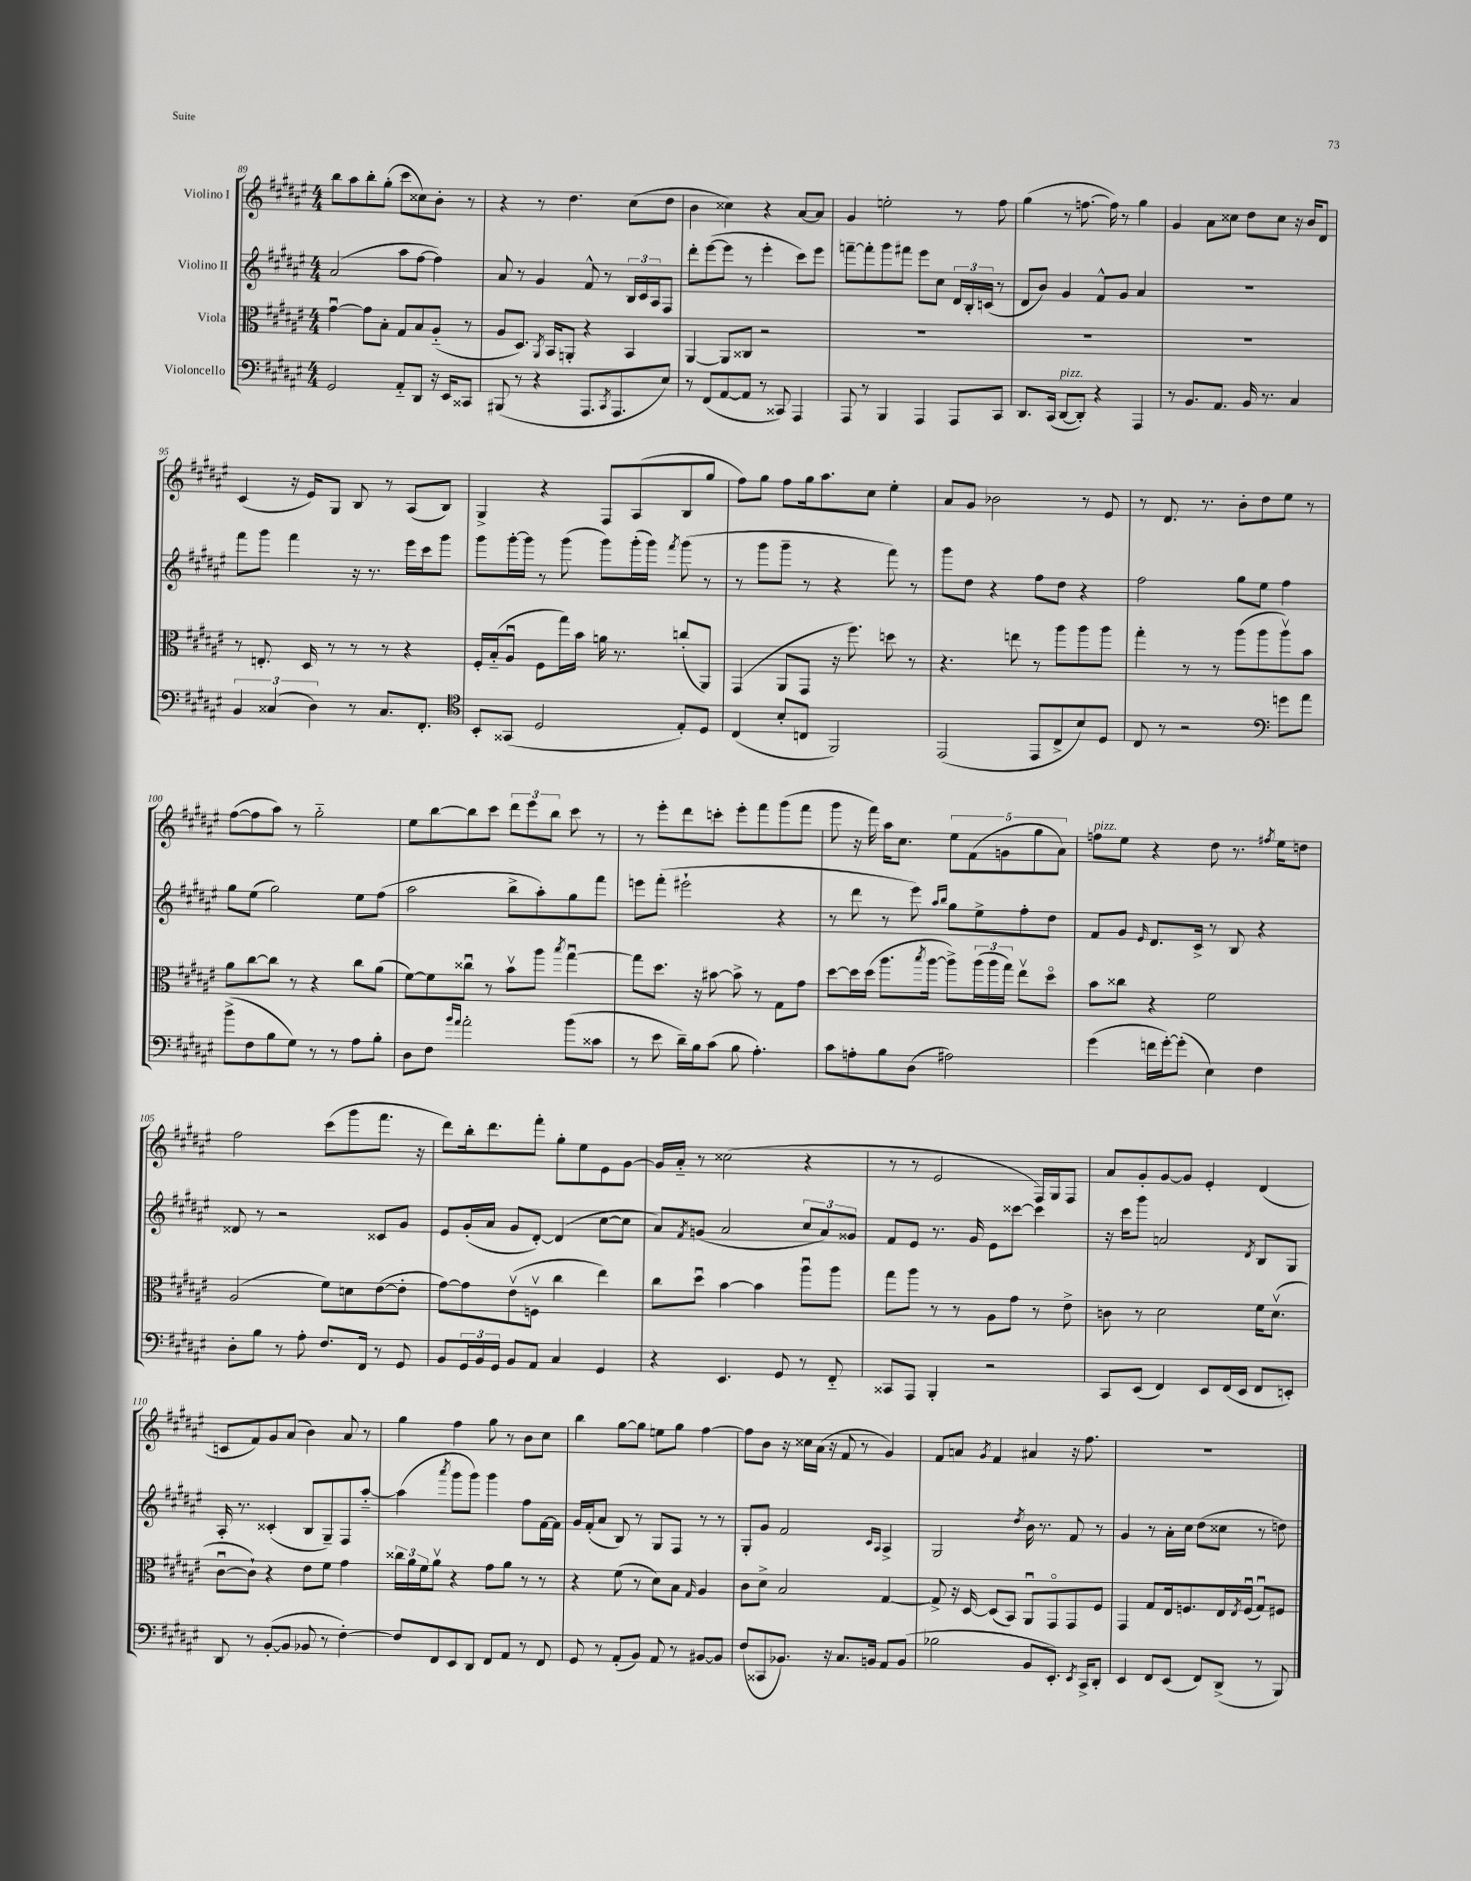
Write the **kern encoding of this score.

**kern	**kern	**kern	**kern
*staff4	*staff3	*staff2	*staff1
*clefF4	*clefC3	*clefG2	*clefG2
*k[f#c#g#d#a#e#]	*k[f#c#g#d#a#e#]	*k[f#c#g#d#a#e#]	*k[f#c#g#d#a#e#]
*M4/4	*M4/4	*M4/4	*M4/4
2GG#	[4g#u	(2a#	8bb
.	.	.	8aa#
.	8g#]	.	8bb'
.	8B'	.	(8gg#'
8AA#'~	8G#	8aa#	8ccc#
8DD#	8B	[8ff#	8cc##)
16r	(8A#'~	4ff#])	8b'
16EE#	.	.	.
8CC##	8r	.	8r
=	=	=	=
(8BBB#	8A#	8a#	4r
8r	8.D#)	8r	.
4r	.	4g#	8r
.	8qAA#	.	.
.	16BB	.	.
.	8AA'	.	4.dd#
8.AAA#	4r	8f#^^	.
.	.	8r	.
8qCC#	.	.	.
8.AAA#	.	.	.
.	4BB	24B	(8cc#
.	.	24c#	.
.	.	24A#	.
8E#)	.	8F#	8dd#
=	=	=	=
8r	[4AA#	8ddd#'	4b
(8FF#	.	([8eee#	.
[8AA#	8AA#]	8eee#]	4cc##)
8AA#]	8C##	8r	.
8r	2r	4eee#'	4r
8CC##)	.	.	.
4AAA#	.	8ccc#)	[8a#
.	.	8eee#	8a#]
=	=	=	=
8AAA#	1r	[8fff~	4g#
8r	.	8fff']	.
4BBB	.	8ggg#	2ee'
.	.	8fff#	.
4AAA#	.	8eee#	.
.	.	8cc#	.
8AAA#	.	24d#	8r
.	.	24B'	.
.	.	(24c	.
8CC#	.	8r	8ff#
=	=	=	=
8.DD#	1r	8d#	(4gg#
.	.	8b)	.
(16CC#	.	.	.
[8DD#	.	4g#	8r
8DD#'])	.	.	[8.ff
4r	.	8f#^^	.
.	.	.	16ff])
.	.	8g#	8r
4AAA#	.	4a#	4gg#
=	=	=	=
8r	1r	1r	4g#
8.BB	.	.	.
.	.	.	8a#
8.AA#	.	.	.
.	.	.	8cc##
16BB	.	.	8dd#
8.r	.	.	.
.	.	.	8cc##
4C#	.	.	16r
.	.	.	16b
.	.	.	8d#
=	=	=	=
6BB	8r	8fff#	(4c#
.	8.E'	8ggg#	.
(6C##	.	.	.
.	.	4fff#	16r
.	16D#	.	16e#)
6D#)	.	.	.
.	8r	.	8G#
8r	8r	16r	8B
.	.	8.r	.
8.C##	8r	.	8r
.	4r	16eee#	(8A#
8.FF#'	.	16ccc#	.
.	.	8ggg#	8B)
=	=	=	=
*clefC4	*	*	*
8BB'	16F#'	8ggg#	4G#^
.	(16B'~	.	.
(8GG##	8A#u	[16ggg#'	.
.	.	16ggg#]	.
2D#	8F#	8r	4r
.	16gg#)	(8ggg#	.
.	16b	.	.
.	16a	8ggg#)	8F#
.	8.r	.	.
.	.	(16ggg#'	(8A#
.	.	16ggg#)	.
.	.	8qfff#	.
8E#')	(8cc'	(8ggg#	8B
8D#	8AA#)	8r	8gg#
=	=	=	=
(4C#	(4GG#	8r	8ff#)
.	.	8ggg#	8gg#
8B'	8AA#	8ggg#~	8ff#
8C	8GG#	8r	16gg#
.	.	.	8.aa#
2FF#)	16r	4r	.
.	8.ff#)	.	.
.	.	.	8cc#
.	8dd	8fff#)	4ee#'
.	8r	8r	.
=	=	=	=
(2EE#	4.r	8ggg#	8a#
.	.	8dd#	8g#
.	.	4r	2b-
.	8ee	.	.
8EE#	8r	8ff#	.
8C#^	8aa#	8dd#	.
8B)	8aa#	4r	8r
8D#	8aa#	.	8e#
=	=	=	=
8C#	4gg#'	2ff#	8r
8r	.	.	8.d#
2r	8r	.	.
.	.	.	8.r
.	8r	.	.
.	(8aa#	8gg#	8b'
.	8aa#	8ee#	8dd#
*clefF4	*	*	*
8g	8aa#v)	4ff#	8ee#
8a#	8b	.	8r
=	=	=	=
(8b^	8a#	8gg#	([8ff#
8F#	[8cc#	(8ee#	8ff#]
8B	8cc#]	2gg#)	8aa#)
8G#)	8r	.	8r
8r	4r	.	2gg#'~
8r	.	.	.
8A#	8cc#	8ee#	.
8B'	(8a#	(8ff#	.
=	=	=	=
8D#	[8f#)	2aa#	8ee#
8F#	8f#]	.	[8bb
16qqb	.	.	.
16qqa#	.	.	.
2a#'	8cc##u	.	8bb]
.	8r	.	8ccc#
.	8bv	8bb^	12ddd#
.	.	.	12eee#
.	8aa#	8aa#')	.
.	.	.	12bb
.	8qbb	.	.
(8b	[4gg#u	8gg#	8ccc#
8c##	.	8fff#	8r
=	=	=	=
8r	8gg#]	8eee	8r
8e#	8.dd#	(8fff#'	8eee#'
16d#~)	.	2eee#`	8ddd#
16B	16r	.	.
(8c#	[8b#	.	8ccc'
8B	8b#^]	.	8eee#'
4.A#')	8r	.	8fff#
.	8G#	4r	(8ggg#
.	8g#	.	8fff#
=	=	=	=
8c#	[8dd#	8r	8ggg#
8A'	16dd#]	8ddd#	16r
.	(16dd#	.	16fff#)
8B	8.aa#	8r	16aa#
.	.	.	8.cc#
(8D#	.	8eee#)	.
.	8qbb	.	.
.	[16aa#	.	.
.	.	16qqaa#	.
.	.	16qqbb	.
2A#)	8aa#^])	8gg#	10ee#
.	.	.	(10f#
.	(24aa#	8ee#^	.
.	24aa#	.	.
.	.	.	10g
.	24gg#)	.	.
.	8ee#v	8ff#'	.
.	.	.	10gg#
.	8dd#o	8dd#	.
.	.	.	10a#)
=	=	=	=
(4g#	8b	8f#	8ff
.	8cc##	8g#	8ee#
.	.	16qqe#	.
16f	4r	8.d#	4r
[16g#')	.	.	.
(8g#']	.	.	.
.	.	16c#^	.
4E#)	2f#	8r	8dd#
.	.	8B	8.r
4F#	.	4r	.
.	.	.	8qff#
.	.	.	16ee#
.	.	.	8dd
=	=	=	=
8D#'	(2A#	8d##	2ff#
8B	.	8r	.
8r	.	2r	.
8A#'	.	.	.
8.F#	8f#)	.	(8ccc#
.	8d	.	8ggg#
16FF#	.	.	.
8r	([8e#	8c##	8.fff#
8GG#	8e#']	8g#	.
.	.	.	16r
=	=	=	=
8BB	[8g#)	8e#	8ddd#)
24GG#	8g#]	(16g#'	16bb'
24BB	.	.	.
.	.	16a#	8.ddd#
24GG#	.	.	.
8BB	(8e#v	8g#	.
8AA#	8Fv	[8d#')	8fff#'
4C#	4cc#	(4d#]	8gg#'
.	.	.	8ee#
4GG#	4ee#)	[8cc#	8e#
.	.	8cc#]	[8g#
=	=	=	=
4r	8cc#	8a#)	16g#]
.	.	.	16a#'~
.	.	8qf#	.
.	8dd#u	(8g	8r
4.EE#	[4b	2a#	(2cc##
.	4b]	.	.
8GG#	.	.	.
8r	8aa#u	12cc#	4r
.	.	12a#)	.
8FF#'~	8aa#	.	.
.	.	12g##	.
=	=	=	=
8CC##	8gg#	8f#	8r
8AAA#	8aa#	8e#	8r
4BBB'	8r	8.r	2e#
.	8r	.	.
.	.	16g#	.
2r	8A#	8e#	.
.	8g#	[8ccc##	.
.	8r	4ccc##]	16F#)
.	.	.	16G#
.	8e#^	.	8F#
=	=	=	=
8CC#	8c	16r	8a#
.	.	16ccc#	.
(8EE#	8r	8ggg#	8g#'
4FF#)	2d#	2a	[8g#
.	.	.	8g#]
8EE#	.	.	4e#'
(16FF#	.	.	.
16EE#	.	.	.
.	.	8qd#	.
8FF#	16f#	8B	(4d#
.	(8.d#v	.	.
8EE')	.	8G#	.
=	=	=	=
8DD#	[8c#u	16A#'	8c
.	.	8.r	.
8r	8c#`])	.	8f#)
([8BB'	4r	(4c##'	8g#
8BB]	.	.	(8a#
8BB-	8e#	8B	4b)
8r	8f#	8G#~)	.
[4F#')	4g#	8F#	8a#
.	.	[8aa#'~	8r
=	=	=	=
8F#]	24cc##	(4aa#]	4gg#
.	24a#	.	.
.	24f#	.	.
8FF#	8a#v	.	.
.	.	8qaaa#	.
8EE#	4r	8ggg#	4ff#
8DD#	.	8ggg#)	.
8FF#	8g#	4ggg#	8gg#
8AA#	8a#	.	8r
8r	8r	8ff#	8b
8FF#	8r	[16f#	8cc#
.	.	16f#]	.
=	=	=	=
8GG#	4r	16g#	4bb
.	.	(16f#'	.
8r	.	8a#	.
(8AA#'	(8f#	8B)	[8gg#
8BB)	8r	8r	8gg#]
8AA#	8d#)	8G#	8ee
8r	8B	8F#	8gg#
.	16qqG#	.	.
[8BB#	4A#	8r	[4ff#
8BB#]	.	8r	.
=	=	=	=
(8F#	8c#	8G#'	8ff#]
8CC##	8d#^	8g#	8b
8.BB-)	2B	2f#	16r
.	.	.	16cc##
.	.	.	(16a#
16r	.	.	16r
8.C#	.	.	8f#
.	.	.	8r
16BB	.	.	.
.	.	16qqc#	.
.	.	16qqA#	.
8AA#	[4G#	4A#^	4g#)
(8BB	.	.	.
=	=	=	=
2B-	8G#^]	2G#	8f#
.	16r	.	8a
.	[16D#	.	.
.	.	.	8qg#
.	(8D#]	.	4f#
.	8BB)	.	.
.	.	8qdd#	.
8BB	8AA#u	16b	4a#
.	.	8.r	.
8.EE#')	8GG#o	.	.
.	8GG#	8f#	16r
8qEE#	.	.	.
16CC#^	.	.	8.ff#
8DD#'	8F#	8r	.
=	=	=	=
4EE#	4GG#	4g#	1r
8FF#	8G#	8r	.
(8EE#	16E#	16a#'	.
.	8.F	16cc#	.
8FF#)	.	(8dd#	.
(8DD#^	16E#	8cc##	.
.	8qE#	.	.
.	(16Fu	.	.
8r	8G#u)	8r	.
8BBB)	8F#	8dd)	.
==	==	==	==
*-	*-	*-	*-
